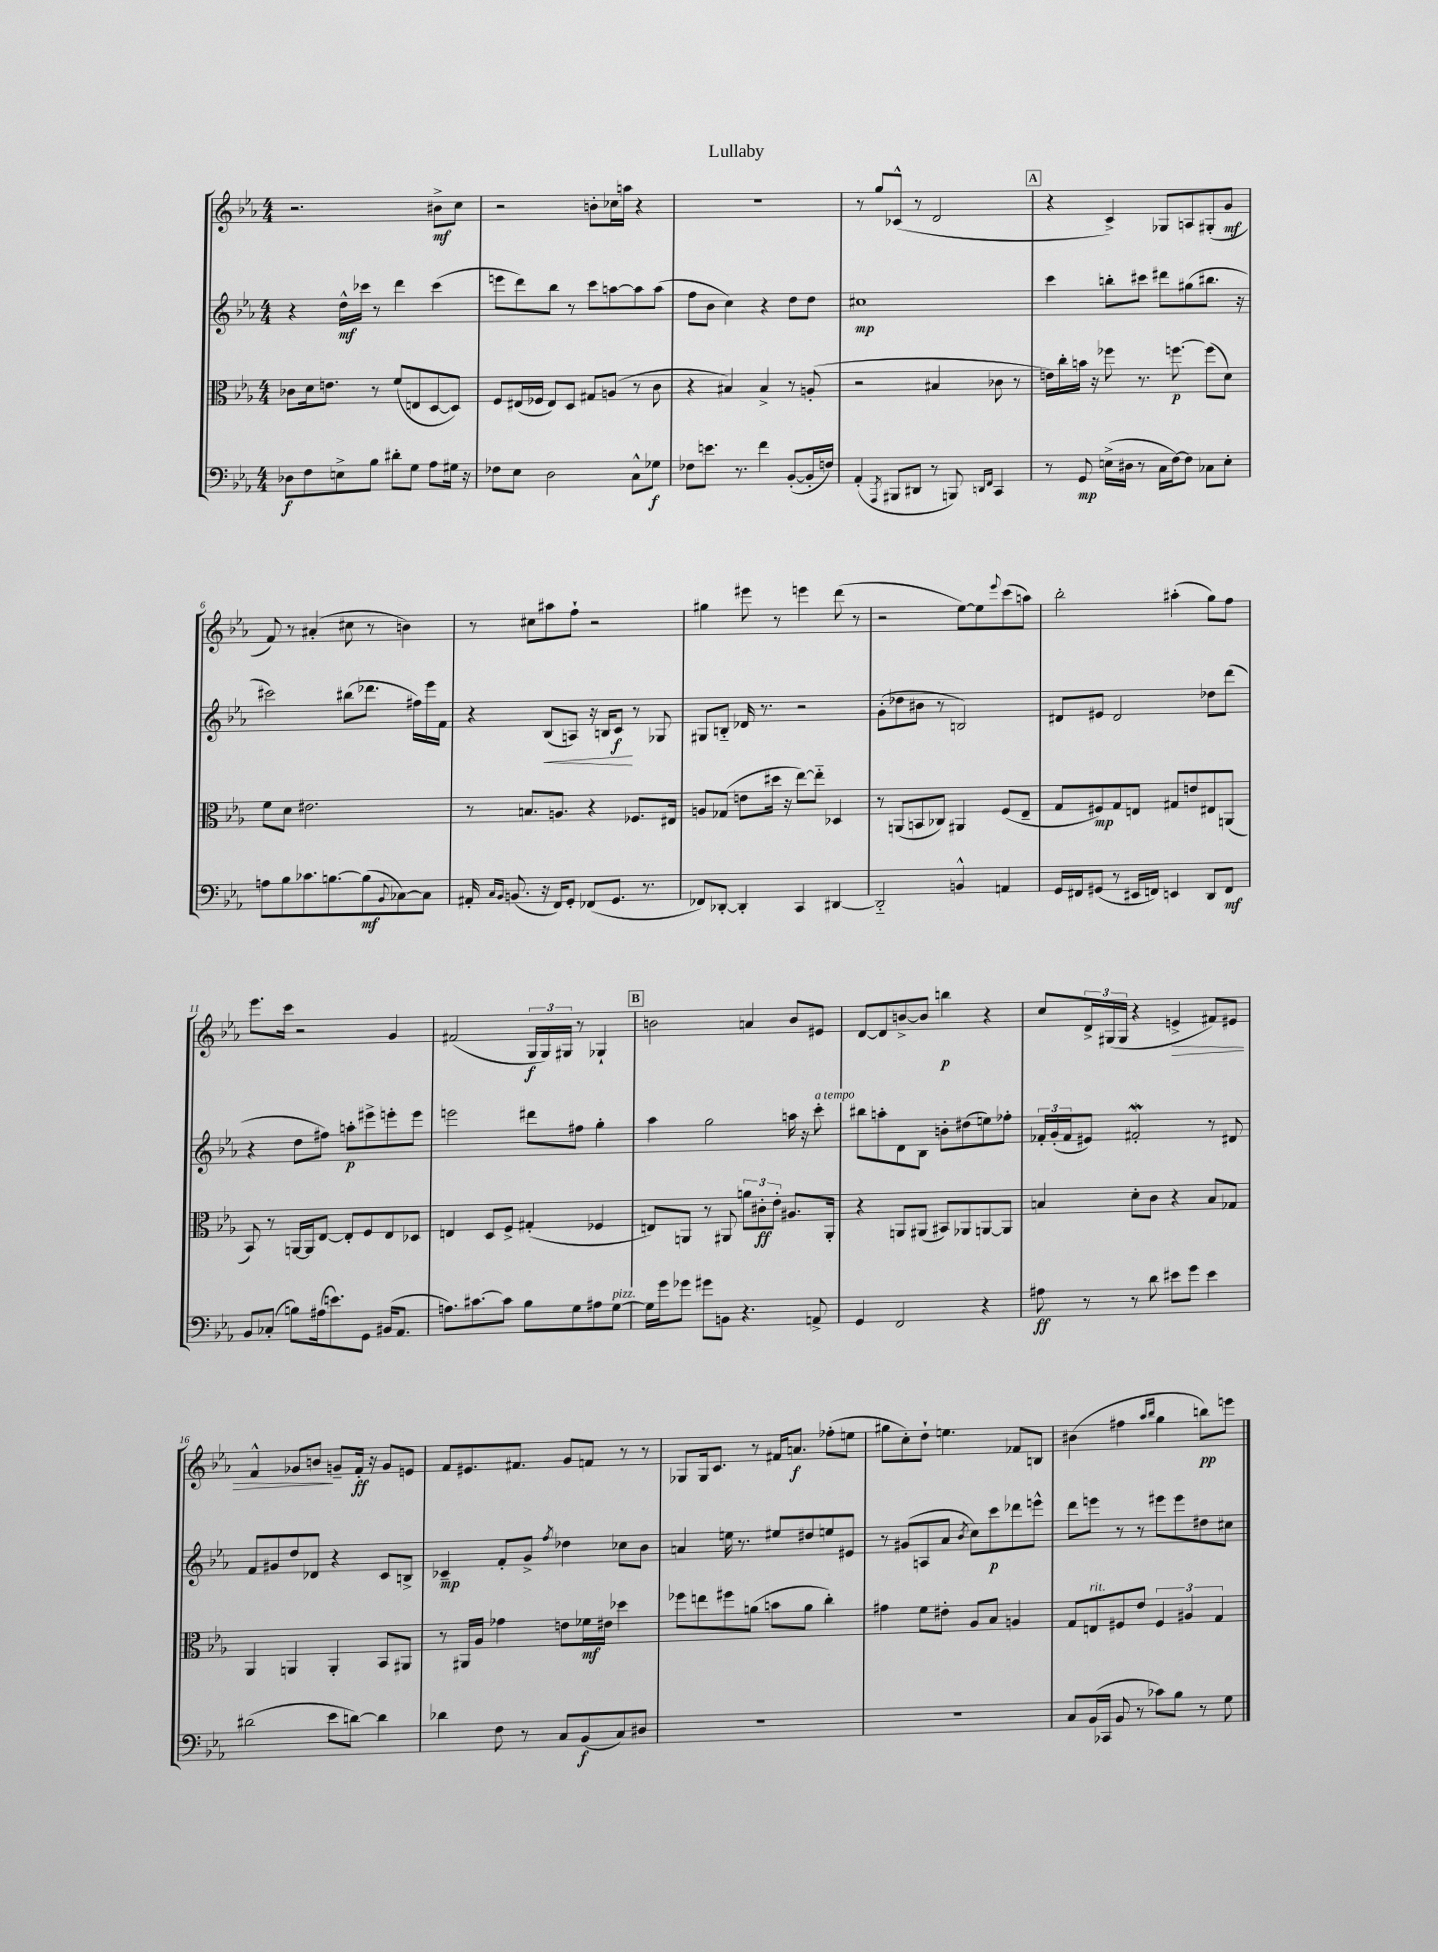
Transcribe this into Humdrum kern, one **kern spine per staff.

**kern	**dynam	**kern	**dynam	**kern	**dynam	**kern	**dynam
*part4	*part4	*part3	*part3	*part2	*part2	*part1	*part1
*staff4	*staff4	*staff3	*staff3	*staff2	*staff2	*staff1	*staff1
*clefF4	*	*clefC3	*	*clefG2	*	*clefG2	*
*k[b-e-a-]	*	*k[b-e-a-]	*	*k[b-e-a-]	*	*k[b-e-a-]	*
*M4/4	*	*M4/4	*	*M4/4	*	*M4/4	*
=1	=1	=1	=1	=1	=1	=1	=1
8D-X\L	f	8c-X\L	.	4r	.	2.r	.
8F\	.	16d\k	.	.	.	.	.
.	.	8.en\J	.	.	.	.	.
8En^\	.	.	.	16dd^^\LL	mf	.	.
.	.	.	.	16ccc-X\JJ	.	.	.
8B-\J	.	8r	.	8r	.	.	.
8d#X'\L	.	(8f/L	.	4ddd\	.	.	.
8G\J	.	8En/	.	.	.	.	.
8A-\L	.	[8D/	.	(4ccc-\	.	8b#X^\L	mf
16G#X\Jk	.	8D/J])	.	.	.	8cc\J	.
16r	.	.	.	.	.	.	.
=2	=2	=2	=2	=2	=2	=2	=2
8F-X\L	.	8F/L	.	8eeen\L	.	2r	.
8E-\J	.	(16E#X/L	.	8ddd\)	.	.	.
.	.	16F-X/JJ	.	.	.	.	.
2D\	.	8E#/L)	.	8bb-\J	.	.	.
.	.	8D/J	.	8r	.	.	.
.	.	8G#X/L	.	8ccc\L	.	8bn'\L	.
.	.	(8An/J	.	[8aan\	.	16cc-X\L	.
.	.	.	.	.	.	16aan\JJ	.
8C^^\L	.	8r	.	8aa\]	.	4r	.
8G-X\J	f	8c\	.	(8aa\J	.	.	.
=3	=3	=3	=3	=3	=3	=3	=3
8F-X\L	.	4r	.	8ff\L	.	1r	.
8.en\J	.	.	.	8b-\J	.	.	.
.	.	4B#X/)	.	4cc\)	.	.	.
8.r	.	.	.	.	.	.	.
4f\	.	4B#^/	.	4r	.	.	.
([8BB-'/L	.	8r	.	8dd\L	.	.	.
16BB-'/L]	.	(8An'/	.	8dd\J	.	.	.
16Fn/JJ)	.	.	.	.	.	.	.
=4	=4	=4	=4	=4	=4	=4	=4
(4AA-'/	.	2r	.	1cc#X	mp	8r	.
.	.	.	.	.	.	8gg/L	.
8qAAA-/	.	.	.	.	.	.	.
8BBB#X/L	.	.	.	.	.	(8c-X^^/J	.
8DD#X/J	.	.	.	.	.	8r	.
8r	.	4B#X/	.	.	.	2d/	.
8BBBn/)	.	.	.	.	.	.	.
16qqDDn/LL	.	.	.	.	.	.	.
16qqFF/JJ	.	.	.	.	.	.	.
4CC/	.	8c-X\	.	.	.	.	.
.	.	8r	.	.	.	.	.
!!LO:REH:place=s1:t=A
=5	=5	=5	=5	=5	=5	=5	=5
8r	.	16en\LL)	.	4ccc\	.	4r	.
.	.	16cc'\	.	.	.	.	.
8GG/	mp	16bn\JJ	.	.	.	.	.
.	.	16r	.	.	.	.	.
(16En^\LL	.	8ff-X\	.	8bbn'\L	.	4c^/)	.
16D#X\JJ	.	.	.	.	.	.	.
8r	.	8.r	.	8ccc#X\J	.	.	.
16C\LL	.	.	.	8ddd#X\L	.	8G-X/L	.
[16F\J)	.	[8.ffn\	p	.	.	.	.
8F\J]	.	.	.	(8gg#X\	.	8An/	.
8C-X\L	.	(8ff\L]	.	8.bb#X\J	.	(8G#X'/	.
8E'\J	.	8d\J)	.	.	.	8g/J	mf
.	.	.	.	16r	.	.	.
!!LO:LB:g=z
=6	=6	=6	=6	=6	=6	=6	=6
8An\L	.	8f\L	.	2ccc#X\)	.	8f/)	.
8B-\	.	8d\J	.	.	.	8r	.
8.c-X\	.	2.e#X\	.	.	.	(4a#X'/	.
[8.Bn\	.	.	.	.	.	.	.
.	.	.	.	(8bb#X\L	.	8cc#X\	.
(8B\]	mf	.	.	8.ddd-X\J	.	8r	.
8qqBB-/	.	.	.	.	.	.	.
[8C-X\)	.	.	.	.	.	4bn\)	.
.	.	.	.	16ff#X\LL)	.	.	.
8C-\J]	.	.	.	16eee-\	.	.	.
.	.	.	.	16f\JJ	.	.	.
=7	=7	=7	=7	=7	=7	=7	=7
16AA#X'/	.	8r	.	4r	.	8r	.
16qqC/LL	.	.	.	.	.	.	.
16qqBB-/JJ	.	.	.	.	.	.	.
(8.BBn/	.	.	.	.	.	.	.
.	.	8.Bn/L	.	.	.	8cc#X\L	.
!	!	!	!	!	!LO:HP:b	!	!
16r	.	.	.	(8B-/L	<	8aa#X\	.
16FF/KL)	.	8.An/J	.	.	.	.	.
8GG'/J	.	.	.	8An/J)	.	8ff`\J	.
(8FF-X/L	.	4r	.	16r	.	2r	.
.	.	.	.	16Bn/KL	.	.	.
8.GG/J	.	.	.	8c/J	f	.	.
.	.	8.F-X/L	.	8r	[	.	.
8.r	.	.	.	.	.	.	.
.	.	.	.	8G-X/	.	.	.
.	.	16E#X/Jk	.	.	.	.	.
=8	=8	=8	=8	=8	=8	=8	=8
8FF-X/L)	.	8An/L	.	8G#X/L	.	4gg#X\	.
[8DD-X'/J	.	(8G-X/J	.	8Bn/J	.	.	.
4DD-'/]	.	8en\L	.	16d-X/	.	8eee#X\	.
.	.	.	.	8.r	.	.	.
.	.	16dd#X\Jk	.	.	.	8r	.
.	.	16r	.	.	.	.	.
4CC/	.	[8ee-\L)	.	2r	.	4eeen\	.
.	.	8ee-\J]	.	.	.	.	.
[4DD#X/	.	4D-X/	.	.	.	(8ddd\	.
.	.	.	.	.	.	8r	.
=9	=9	=9	=9	=9	=9	=9	=9
2DD#/]	.	8r	.	(8g'\L	.	2r	.
.	.	(8AAn/L	.	8dd-X\	.	.	.
.	.	8BBn/	.	8b#X\J	.	.	.
.	.	8C-X/J)	.	8r	.	.	.
4BBn^^/	.	4AA#X/	.	2Bn/)	.	[8ee-\L)	.
.	.	.	.	.	.	8ee-\]	.
.	.	.	.	.	.	8qqeee-/	.
4AAn/	.	(8F/L	.	.	.	(8ccc\	.
.	.	8E-~/J	.	.	.	8aan\J)	.
=10	=10	=10	=10	=10	=10	=10	=10
16GG/LL	.	8G/L	.	8d#X/L	.	2bb-'\	.
16FF#X/J	.	.	.	.	.	.	.
(8GG#X/J	.	8F#X/)	mp	8e#X/J	.	.	.
8r	.	8G/	.	2d#/	.	.	.
16EE#X/LL	.	8En/J	.	.	.	.	.
16FFn/JJ)	.	.	.	.	.	.	.
4EEn/	.	8G#X/L	.	.	.	(4aa#X'\	.
.	.	8en/	.	.	.	.	.
8DD/L	.	8E#X/	.	8dd-X\L	.	8gg\L)	.
8FF/J	mf	(8AAn/J	.	(8ddd\J	.	8ff\J	.
!!LO:LB:g=z
=11	=11	=11	=11	=11	=11	=11	=11
8BB-/L	.	8BB-/)	.	4r	.	8.eee-\L	.
(8C-X'/J	.	8r	.	.	.	.	.
.	.	.	.	.	.	16ccc\Jk	.
8Bn\L)	.	[16AAn/LL	.	8dd\L	.	2r	.
.	.	16AA/J]	.	.	.	.	.
(16A#X\k	.	[8E-/J	.	8ff#X\J)	.	.	.
8.en\)	.	.	.	.	.	.	.
.	.	8E-'/L]	.	8aan'\L	p	.	.
8GG\J	.	8F/	.	8eee#X^\	.	.	.
(16BB#X/KL	.	8E-/	.	8eeen'\	.	4g/	.
8.AA-/J	.	.	.	.	.	.	.
.	.	8D-X/J	.	8eee\J	.	.	.
=12	=12	=12	=12	=12	=12	=12	=12
8.An\L)	.	4En/	.	2eeen\	.	(2f#X/	.
[8.c#X\	.	.	.	.	.	.	.
.	.	8D/L	.	.	.	.	.
8c#\J]	.	8F^/J	.	.	.	.	.
8B-\L	.	(4G#X'/	.	8ddd#X\L	.	24G/LL	f
.	.	.	.	.	.	24G/)	.
.	.	.	.	.	.	24G#X/JJ	.
8G\	.	.	.	8ff#X\J	.	8r	.
8A#X\	.	4F-X/	.	4gg'\	.	4G-X`/	.
!LO:TX:a:i:t=pizz.	!	!	!	!	!	!	!
[8G\J	.	.	.	.	.	.	.
!!LO:REH:place=s1:t=B
=13	=13	=13	=13	=13	=13	=13	=13
16G\LL]	.	8En/L)	.	4aa-\	.	2bn\	.
16g\J	.	.	.	.	.	.	.
8g-X\J	.	8AAn/J	.	.	.	.	.
8g#X\L	.	8r	.	2gg\	.	.	.
8BBn\J	.	8AA#X/	.	.	.	.	.
4.r	.	12an\L	.	.	.	4an/	.
.	.	12c#X'\	ff	.	.	.	.
.	.	12e-'\J	.	.	.	.	.
.	.	8.A#X/L	.	16aan\	.	8b/L	.
.	.	.	.	16r	.	.	.
!	!	!	!	!LO:TX:a:i:t=a tempo	!	!	!
8AAn^/	.	.	.	8ccc'\	.	8e#X/J	.
.	.	16AA#'/Jk	.	.	.	.	.
=14	=14	=14	=14	=14	=14	=14	=14
4GG/	.	4r	.	8bb#X\L	.	[8d/L	.
.	.	.	.	8aan'\	.	8d/]	.
2FF/	.	8AAn/L	.	8d\	.	[8bn^/	.
.	.	(8AA#X/J	.	8B-\J	.	8b/J]	.
.	.	8BB#X/L)	.	8bn'\L	.	4bbn\	p
.	.	8AA-X/	.	(8dd#X\	.	.	.
4r	.	[8AAn/	.	8een\)	.	4r	.
.	.	8AA/J]	.	8ff-X'\J	.	.	.
=15	=15	=15	=15	=15	=15	=15	=15
8A#X\	ff	4Bn/	.	24f-X'/LL	.	8cc/L	.
.	.	.	.	(24g'/	.	.	.
.	.	.	.	24f-/J	.	.	.
8r	.	.	.	8e#X/J)	.	24d^/L	.
.	.	.	.	.	.	(24G#X/	.
.	.	.	.	.	.	24G#/JJ	.
8r	.	8d'\L	.	2f#XW'/	.	4r	.
8d\	.	8c\J	.	.	.	.	.
!	!	!	!	!	!	!	!LO:HP:b
8e#X\L	.	4r	.	.	.	4en^/	>
8g\J	.	.	.	.	.	.	.
4e#\	.	8B/L	.	8r	.	8f#X/L)	.
.	.	8G-X/J	.	8d#X/	.	8e#X/J	.
!!LO:LB:g=z
=16	=16	=16	=16	=16	=16	=16	=16
(2d#X\	.	4AA-/	.	8f/L	.	4f^^/	.
.	.	.	.	8g#X/	.	.	.
.	.	4AAn/	.	8dd/	.	8g-X/L	.
.	.	.	.	8d-X/J	.	8bn/J	.
8e-\L	.	4AA'/	.	4r	.	8gn~/L	]
[8dn\J)	.	.	.	.	.	16f'/Jk	ff
.	.	.	.	.	.	16r	.
4d\]	.	8BB-/L	.	8c/L	.	8g/L	.
.	.	8AA#X/J	.	8Bn^/J	.	8en/J	.
=17	=17	=17	=17	=17	=17	=17	=17
4d-X\	.	8r	.	4c-X~/	mp	8f/L	.
.	.	16AA#X/LL	.	.	.	8.e#X/	.
.	.	16A-/JJ	.	.	.	.	.
8F\	.	4g-X\	.	8f'/L	.	.	.
.	.	.	.	.	.	8.f#X/J	.
8r	.	.	.	8g^/J	.	.	.
.	.	.	.	8qff/	.	.	.
8C/L	.	8en\L	.	4dd-X\	.	8g/L	.
(8BB-/	f	16f-X\L	mf	.	.	8fn/J	.
.	.	16e#X\JJ	.	.	.	.	.
8C/)	.	4dd-X\	.	8cc-X\L	.	8r	.
8D#X/J	.	.	.	8b-\J	.	8r	.
=18	=18	=18	=18	=18	=18	=18	=18
1r	.	8ff-X\L	.	4an/	.	8G-X/L	.
.	.	8een\	.	.	.	16G-/k	.
.	.	.	.	.	.	8.c/J	.
.	.	8ff#X\	.	16een\	.	.	.
.	.	.	.	8.r	.	.	.
.	.	(8an\J	.	.	.	8r	.
.	.	8bn\L	.	8ee#X/L	.	16f#X/KL	.
.	.	.	.	.	.	8.an/J	f
.	.	8a\J	.	8dd#X/	.	.	.
.	.	4cc'\)	.	8een/	.	(8ff-X'\L	.
.	.	.	.	8e#X/J	.	8een\J	.
=19	=19	=19	=19	=19	=19	=19	=19
1r	.	4g#X\	.	8r	.	8gg#X\L	.
.	.	.	.	(8g#X/L	.	8cc'\)	.
.	.	8f\L	.	8An/	.	8dd`\J	.
.	.	8e#X'\J	.	8a-/J	.	4.een\	.
.	.	.	.	8qb-/	.	.	.
.	.	8A-/L	.	8cc\L)	.	.	.
.	.	8B-/J	.	8ccc\	p	.	.
.	.	4An/	.	8ddd-X\	.	8f-X/L	.
.	.	.	.	8eeen^^\J	.	8Bn/J	.
=20	=20	=20	=20	=20	=20	=20	=20
8C/L	.	8G/L	.	8ddd\L	.	(4b#X\	.
!	!	!LO:TX:a:i:t=rit.	!	!	!	!	!
(16BB-/L	.	8En/	.	8eeen\J	.	.	.
16CC-X/JJ	.	.	.	.	.	.	.
8BB-/	.	8F#X/	.	8r	.	4ff#X\	.
8r	.	8e-/J	.	8r	.	.	.
.	.	.	.	.	.	16qqaa-/LL	.
.	.	.	.	.	.	16qqbb-/JJ	.
8c-X\L)	.	6F#/	.	8eee#X\L	.	4gg\	.
8B-\J	.	.	.	8eee#\	.	.	.
.	.	6A#X/	.	.	.	.	.
8r	.	.	.	8dd#X\	.	8bbn\L)	pp
.	.	6G/	.	.	.	.	.
8G\	.	.	.	8cc#X\J	.	8eeen\J	.
==	==	==	==	==	==	==	==
*-	*-	*-	*-	*-	*-	*-	*-
